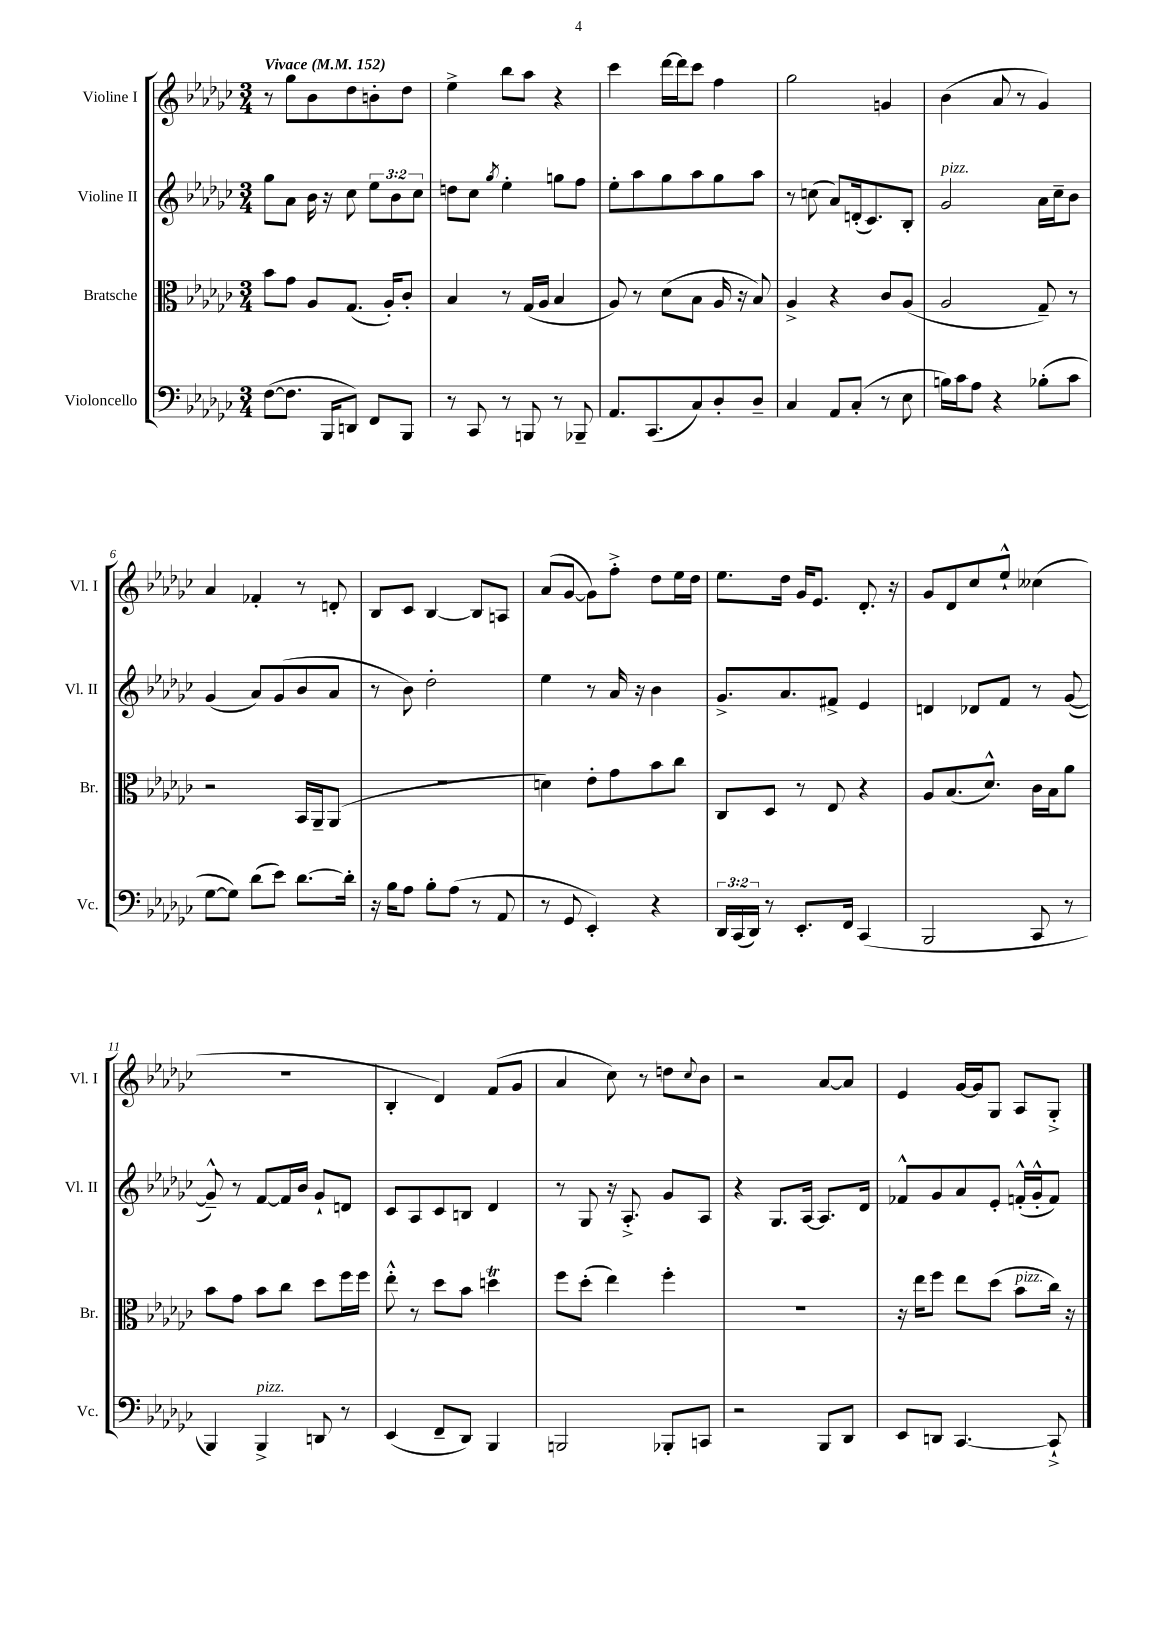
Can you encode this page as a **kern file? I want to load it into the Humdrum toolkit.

**kern	**kern	**kern	**kern
*staff4	*staff3	*staff2	*staff1
*clefF4	*clefC3	*clefG2	*clefG2
*k[b-e-a-d-g-c-]	*k[b-e-a-d-g-c-]	*k[b-e-a-d-g-c-]	*k[b-e-a-d-g-c-]
*M3/4	*M3/4	*M3/4	*M3/4
*MM152	*MM152	*MM152	*MM152
([8F	8b-	8gg-	8r
8.F]	8g-	8a-	8gg-
.	8A-	16b-	8b-
16BBB-	.	16r	.
8DD)	(8.G-	8cc-	8dd-
8FF	.	12ee-	8b'
.	16A-')	.	.
.	.	12b-	.
8BBB-	8c-'	.	8dd-
.	.	12cc-	.
=	=	=	=
8r	4B-	8dd	4ee-^
8CC-	.	8cc-	.
.	.	8qgg-	.
8r	8r	4ee-'	8bb-
8BBB	(16G-	.	8aa-
.	16A-	.	.
8r	4B-	8gg	4r
8BBB-~	.	8ff	.
=	=	=	=
8.AA-	8A-)	8ee-'	4ccc-
.	8r	8aa-	.
(8.CC-	.	.	.
.	(8d-	8gg-	[16ddd-
.	.	.	16ddd-]
8C-)	8B-	8aa-	8ccc-
8D-'	16A-	8gg-	4ff
.	16r	.	.
8D-~	8B-)	8aa-	.
=	=	=	=
4C-	4A-^	8r	2gg-
.	.	(8cc	.
8AA-	4r	8a-)	.
(8C-'	.	(16d'	.
.	.	8.c-)	.
8r	8c-	.	4g
8E-	(8A-	8B-'	.
=	=	=	=
16B)	2A-	2g-	(4b-
16c-	.	.	.
8A-	.	.	.
4r	.	.	8a-
.	.	.	8r
(8B-'	8G-~)	16a-	4g-)
.	.	16cc-~	.
8c-	8r	8b-	.
=	=	=	=
[8G-	2r	(4g-	4a-
8G-])	.	.	.
(8d-	.	8a-)	4f-'
8e-)	.	(8g-	.
[8.d-	16BB-	8b-	8r
.	16AA-~	.	.
.	(8AA-	8a-	8d'
16d-']	.	.	.
=	=	=	=
16r	2.r	8r	8B-
16B-	.	.	.
8A-	.	8b-)	8c-
8B-'	.	2dd-'	[4B-
(8A-	.	.	.
8r	.	.	8B-]
8AA-	.	.	8A
=	=	=	=
8r	4d)	4ee-	(8a-
8GG-	.	.	[8g-
4EE-')	8e-'	8r	8g-])
.	8g-	16a-	8ff'^
.	.	16r	.
4r	8b-	4b-	8dd-
.	8cc-	.	16ee-
.	.	.	16dd-
=	=	=	=
24DD-	8C-	8.g-^	8.ee-
(24CC-	.	.	.
24DD-)	.	.	.
8r	8D-	.	.
.	.	8.a-	16dd-
8.EE-'	8r	.	16g-
.	.	.	8.e-
.	8E-	8f#^	.
16FF	.	.	.
(4CC-	4r	4e-	8.d-'
.	.	.	16r
=	=	=	=
2BBB-	8A-	4d	8g-
.	(8.B-	.	8d-
.	.	8d-	8cc-
.	8.d-^^)	.	.
.	.	8f	8ee-`^^
8CC-	16c-	8r	(4cc--
.	16B-	.	.
8r	8a-	([8g-	.
=	=	=	=
4BBB-)	8b-	8g-~^^])	2.r
.	8g-	8r	.
4BBB-^	8b-	[8f	.
.	8cc-	16f]	.
.	.	16b-	.
8DD	8dd-	8g-`	.
8r	16ff	8d	.
.	16ff	.	.
=	=	=	=
(4EE-	8ee-'^^	8c-	4B-'
.	8r	8A-	.
8FF~	8dd-	8c-	4d-)
8DD-)	8b-	8B	.
4BBB-	4dd	4d-	(8f
.	.	.	8g-
=	=	=	=
2BBB	8ff	8r	4a-
.	(8dd-'	8G-	.
.	4ee-)	16r	8cc-)
.	.	8.A-'^	.
.	.	.	8r
8BBB-'	4ff'	8g-	8dd
.	.	.	8qqcc-
8CC	.	8A-	8b-
=	=	=	=
2r	2.r	4r	2r
.	.	8.G-	.
.	.	[16A-	.
8BBB-	.	8.A-]	[8a-
8DD-	.	.	8a-]
.	.	16d-	.
=	=	=	=
8EE-	16r	8f-^^	4e-
.	16ee-	.	.
8DD	8ff	8g-	.
[4.CC-	8ee-	8a-	[16g-
.	.	.	16g-]
.	(8dd-	8e-'	8G-
.	8b-	(16f'^^	8A-
.	.	16g-'^^	.
8CC-`^]	16cc-)	8f)	8G-'^
.	16r	.	.
==	==	==	==
*-	*-	*-	*-
